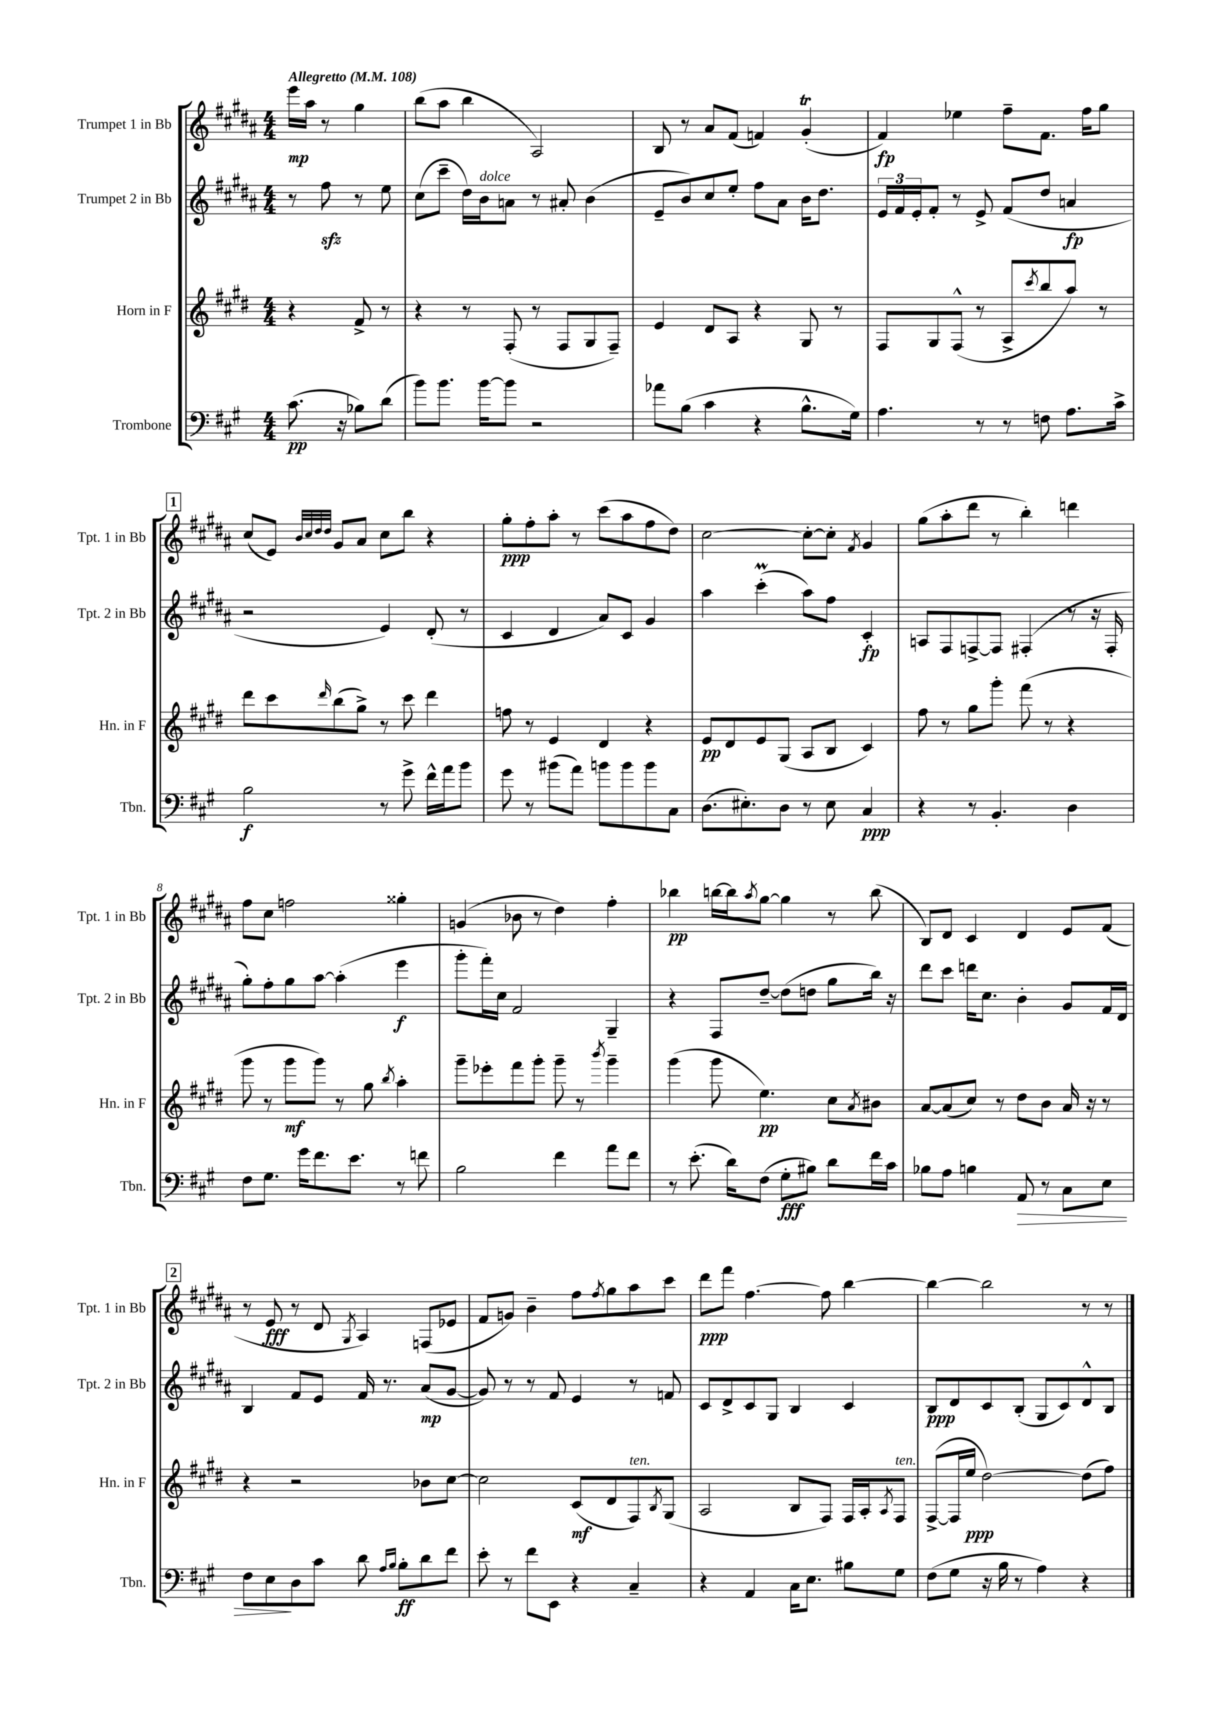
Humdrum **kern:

**kern	**dynam	**kern	**dynam	**kern	**dynam	**kern	**dynam
*part4	*part4	*part3	*part3	*part2	*part2	*part1	*part1
*staff4	*staff4	*staff3	*staff3	*staff2	*staff2	*staff1	*staff1
*I"Trombone	*	*I"Horn in F	*	*I"Trumpet 2 in Bb	*	*I"Trumpet 1 in Bb	*
*I'Tbn.	*	*I'Hn. in F	*	*I'Tpt. 2 in Bb	*	*I'Tpt. 1 in Bb	*
*clefF4	*	*clefG2	*	*clefG2	*	*clefG2	*
*k[f#c#g#]	*	*k[f#c#g#d#]	*	*k[f#c#g#d#a#]	*	*k[f#c#g#d#a#]	*
*M4/4	*	*M4/4	*	*M4/4	*	*M4/4	*
*MM108	*	*MM108	*	*MM108	*	*MM108	*
=	=	=	=	=	=	=	=
!	!	!	!	!	!	!LO:TX:a:B:t=Allegretto	!
(8.c#\	pp	4r	.	8r	.	16eee\LL	mp
.	.	.	.	.	.	16aa#\JJ	.
.	.	.	.	8ff#zz\	.	8r	.
16r	.	.	.	.	.	.	.
8B-X\L)	.	8f#^/	.	8r	.	4gg#\	.
(8d\J	.	8r	.	8ee\	.	.	.
=1	=1	=1	=1	=1	=1	=1	=1
8b\L)	.	4r	.	(8cc#\L	.	(8bb\L	.
8.b\J	.	.	.	8ccc#~\J	.	8aa#\J	.
.	.	8r	.	16dd#\LL)	.	4bb\	.
!	!	!	!	!LO:TX:a:i:t=dolce	!	!	!
[16b\KL	.	.	.	16b\J	.	.	.
8b\J]	.	(8F#'/	.	8an\J	.	.	.
2r	.	8r	.	8r	.	2A#/)	.
.	.	8F#/L	.	8a#X'/	.	.	.
.	.	8G#/	.	(4b\	.	.	.
.	.	8F#~/J)	.	.	.	.	.
=2	=2	=2	=2	=2	=2	=2	=2
8a-X\L	.	4e/	.	8e~/L	.	8B/	.
(8B\J	.	.	.	8b/)	.	8r	.
4c#\	.	8d#/L	.	8cc#/	.	8a#/L	.
.	.	8A/J	.	8ee'/J	.	(8f#/J	.
4r	.	4r	.	8ff#\L	.	4fn/)	.
.	.	.	.	8a#\J	.	.	.
8.B^^\L	.	8G#/	.	16b\KL	.	(4g#T'/	.
.	.	.	.	8.dd#\J	.	.	.
.	.	8r	.	.	.	.	.
16G#\Jk)	.	.	.	.	.	.	.
=3	=3	=3	=3	=3	=3	=3	=3
4.A\	.	8F#/L	.	24e/LL	.	4f#/)	fp
.	.	.	.	24f#/	.	.	.
.	.	.	.	24e'/J	.	.	.
.	.	8G#/	.	8f#'/J	.	.	.
.	.	(8F#^^/J	.	8r	.	4ee-X\	.
8r	.	8r	.	8e^/	.	.	.
8r	.	8A^/L	.	(8f#/L	.	8ff#~\L	.
.	.	8qccc#/	.	.	.	.	.
8Fn\	.	8bb/	.	8dd#/J	.	8.f#\J	.
8.A\L	.	8aa/J)	.	4an/	fp	.	.
.	.	.	.	.	.	16ff#\KL	.
.	.	8r	.	.	.	8gg#\J	.
16c#^\Jk	.	.	.	.	.	.	.
!!LO:LB:g=z
!!LO:REH:place=s1:t=1
=4	=4	=4	=4	=4	=4	=4	=4
2B\	f	8ddd#\L	.	2r	.	(8cc#/L	.
.	.	8ccc#\	.	.	.	8e/J)	.
.	.	.	.	.	.	32qqb/LLL	.
.	.	.	.	.	.	32qqcc#/	.
.	.	.	.	.	.	32qqdd#/	.
.	.	16qqddd#/	.	.	.	32qqdd#/JJJ	.
.	.	(8bb\	.	.	.	8g#/L	.
.	.	8gg#^\J)	.	.	.	8a#/J	.
8r	.	8r	.	4e/)	.	8cc#\L	.
8g#^\	.	8ccc#\	.	.	.	8bb\J	.
16f#^^\LL	.	4ddd#\	.	(8d#'/	.	4r	.
16a\J	.	.	.	.	.	.	.
8b\J	.	.	.	8r	.	.	.
=5	=5	=5	=5	=5	=5	=5	=5
8g#\	.	8ffn\	.	4c#/	.	8gg#'\L	ppp
8r	.	8r	.	.	.	8ff#'\	.
(8b#X\L	.	4e/	.	4d#/	.	8aa#'\J	.
8a\J)	.	.	.	.	.	8r	.
8bn\L	.	4d#/	.	8a#/L)	.	(8ccc#\L	.
8b\	.	.	.	8c#/J	.	8aa#\	.
8b\	.	4r	.	4g#/	.	8ff#\	.
8C#\J	.	.	.	.	.	8dd#\J)	.
=6	=6	=6	=6	=6	=6	=6	=6
(8.D\L	.	8e/L	pp	4aa#\	.	[2cc#\	.
.	.	8d#/	.	.	.	.	.
8.E#X'\)	.	.	.	.	.	.	.
.	.	8e/	.	(4ccc#M'\	.	.	.
8D\J	.	(8G#/J	.	.	.	.	.
8r	.	8A/L	.	8aa#\L)	.	8cc#'\L_	.
8E#\	.	8B/J	.	8ff#\J	.	8cc#'\J]	.
.	.	.	.	.	.	8qf#/	.
4C#/	ppp	4c#/)	.	4c#'/	fp	4g#/	.
=7	=7	=7	=7	=7	=7	=7	=7
4r	.	8ff#\	.	8An/L	.	(8gg#\L	.
.	.	8r	.	8F#/	.	8aa#'\	.
8r	.	8gg#\L	.	[8Fn^/	.	8ddd#\J	.
4.BB'/	.	8ggg#'\J	.	8F/J]	.	8r	.
.	.	(8fff#\	.	(4F#X'/	.	4bb'\)	.
.	.	8r	.	.	.	.	.
4D\	.	4r	.	8r	.	4dddn\	.
.	.	.	.	16r	.	.	.
.	.	.	.	16F#'/	.	.	.
!!LO:LB:g=z
=8	=8	=8	=8	=8	=8	=8	=8
8F#\L	.	8ggg#\	.	8gg#'\L)	.	8ff#\L	.
8.G#\J	.	8r	.	8ff#'\	.	8cc#\J	.
.	.	8ggg#\L	mf	8gg#\	.	2ffn\	.
16g#\KL	.	.	.	.	.	.	.
8.f#\	.	8ggg#\J)	.	[8aa#\J	.	.	.
.	.	8r	.	(4aa#'\]	.	.	.
8.e\J	.	.	.	.	.	.	.
.	.	8gg#\	.	.	.	.	.
.	.	8qbb/	.	.	.	.	.
8r	.	4aa'\	.	4eee\	f	4gg##X'\	.
8fn\	.	.	.	.	.	.	.
=9	=9	=9	=9	=9	=9	=9	=9
2B\	.	8ggg#~\L	.	8ggg#'\L	.	(4gn/	.
.	.	8eee-X'\	.	16fff#'\L)	.	.	.
.	.	.	.	16cc#\JJ	.	.	.
.	.	8fff#\	.	2f#/	.	8b-X\	.
.	.	8ggg#'\J	.	.	.	8r	.
4f#\	.	8ggg#~\	.	.	.	4dd#\)	.
.	.	8r	.	.	.	.	.
.	.	8qbbb/	.	.	.	.	.
8a\L	.	4ggg#~\	.	4G#~/	.	4ff#'\	.
8f#\J	.	.	.	.	.	.	.
=10	=10	=10	=10	=10	=10	=10	=10
8r	.	(4ggg#\	.	4r	.	4bb-X\	pp
(8.e'\	.	.	.	.	.	.	.
.	.	8ggg#\	.	8F#/L	.	[16bbn\LL	.
16d\KL)	.	.	.	.	.	16bb\J]	.
.	.	.	.	.	.	8qaa#/	.
(8F#\J	.	4.ee\)	pp	[8dd#~/J	.	[8gg#\J	.
8G#'\L	fff	.	.	(8dd#\L]	.	4gg#\]	.
8B#X\J)	.	.	.	8ddn\J	.	.	.
8d\L	.	8cc#\L	.	8gg#\L	.	8r	.
.	.	8qa/	.	.	.	.	.
16f#\L	.	8b#X\J	.	16bb\Jk)	.	(8bb\	.
16c#\JJ	.	.	.	16r	.	.	.
=11	=11	=11	=11	=11	=11	=11	=11
8B-X\L	.	[8a/L	.	8ddd#\L	.	8B/L)	.
8A\J	.	(8a/]	.	8ccc#\J	.	8d#/J	.
4Bn\	.	8cc#/J)	.	16dddn\KL	.	4c#/	.
.	.	.	.	8.cc#\J	.	.	.
.	.	8r	.	.	.	.	.
!	!LO:HP:b	!	!	!	!	!	!
8AA/	>	8dd#\L	.	4b'\	.	4d#/	.
8r	.	8b\J	.	.	.	.	.
8C#\L	.	16a/	.	8g#/L	.	8e/L	.
.	.	16r	.	.	.	.	.
8E\J	.	8r	.	16f#/L	.	(8f#/J	.
.	.	.	.	16d#/JJ	.	.	.
!!LO:LB:g=z
!!LO:REH:place=s1:t=2
=12	=12	=12	=12	=12	=12	=12	=12
8F#\L	.	4r	.	4B/	.	8r	.
8E\	.	.	.	.	.	8e/	fff
8D\	]	2r	.	8f#/L	.	8r	.
8c#\J	.	.	.	8e/J	.	8d#/	.
.	.	.	.	.	.	8qG#/	.
8d\	.	.	.	16f#/	.	4A#/)	.
.	.	.	.	8.r	.	.	.
16qqA/LL	.	.	.	.	.	.	.
16qqB/JJ	.	.	.	.	.	.	.
8B'\L	ff	.	.	.	.	.	.
8d\	.	8b-X\L	.	(8a#/L	mp	(8Fn/L	.
8f#\J	.	[8cc#\J	.	[8g#/J	.	8e-X/J	.
=13	=13	=13	=13	=13	=13	=13	=13
8e'\	.	2cc#\]	.	8g#/])	.	8f#/L	.
8r	.	.	.	8r	.	8gn/J)	.
8f#\L	.	.	.	8r	.	4b~\	.
8EE\J	.	.	.	8f#/	.	.	.
4r	.	(8c#/L	mf	4e/	.	8ff#\L	.
.	.	.	.	.	.	8qff#/	.
.	.	8d#/	.	.	.	8gg#\	.
!	!	!LO:TX:a:i:t=ten.	!	!	!	!	!
4C#~/	.	8F#/)	.	8r	.	8aa#\	.
.	.	8qB/	.	.	.	.	.
.	.	(8G#/J	.	8fn/	.	8ccc#\J	.
=14	=14	=14	=14	=14	=14	=14	=14
4r	.	2A/	.	8c#/L	.	8ddd#\L	ppp
.	.	.	.	8d#^/	.	8fff#\J	.
4AA/	.	.	.	8c#/	.	[4.ff#\	.
.	.	.	.	8G#/J	.	.	.
16C#\KL	.	8B/L	.	4B/	.	.	.
8.E\J	.	.	.	.	.	.	.
.	.	8F#/J)	.	.	.	8ff#\]	.
8B#X\L	.	16F#/LL	.	4c#/	.	[4bb\	.
.	.	16A'/J	.	.	.	.	.
.	.	8qA/	.	.	.	.	.
!	!	!LO:TX:a:i:t=ten.	!	!	!	!	!
8G#\J	.	8F#/J	.	.	.	.	.
=15	=15	=15	=15	=15	=15	=15	=15
(8F#\L	.	([8F#^/L	.	8B/L	ppp	4bb\_	.
8G#\J	.	16F#/L]	.	8d#/	.	.	.
.	.	16ee/JJ	ppp	.	.	.	.
16r	.	[2dd#\)	.	8c#/	.	2bb\]	.
16B\	.	.	.	.	.	.	.
8r	.	.	.	(8B'/J	.	.	.
4A\)	.	.	.	8G#/L	.	.	.
.	.	.	.	8c#/)	.	.	.
4r	.	(8dd#\L]	.	8d#^^/	.	8r	.
.	.	8ff#\J)	.	8B/J	.	8r	.
==	==	==	==	==	==	==	==
*-	*-	*-	*-	*-	*-	*-	*-
